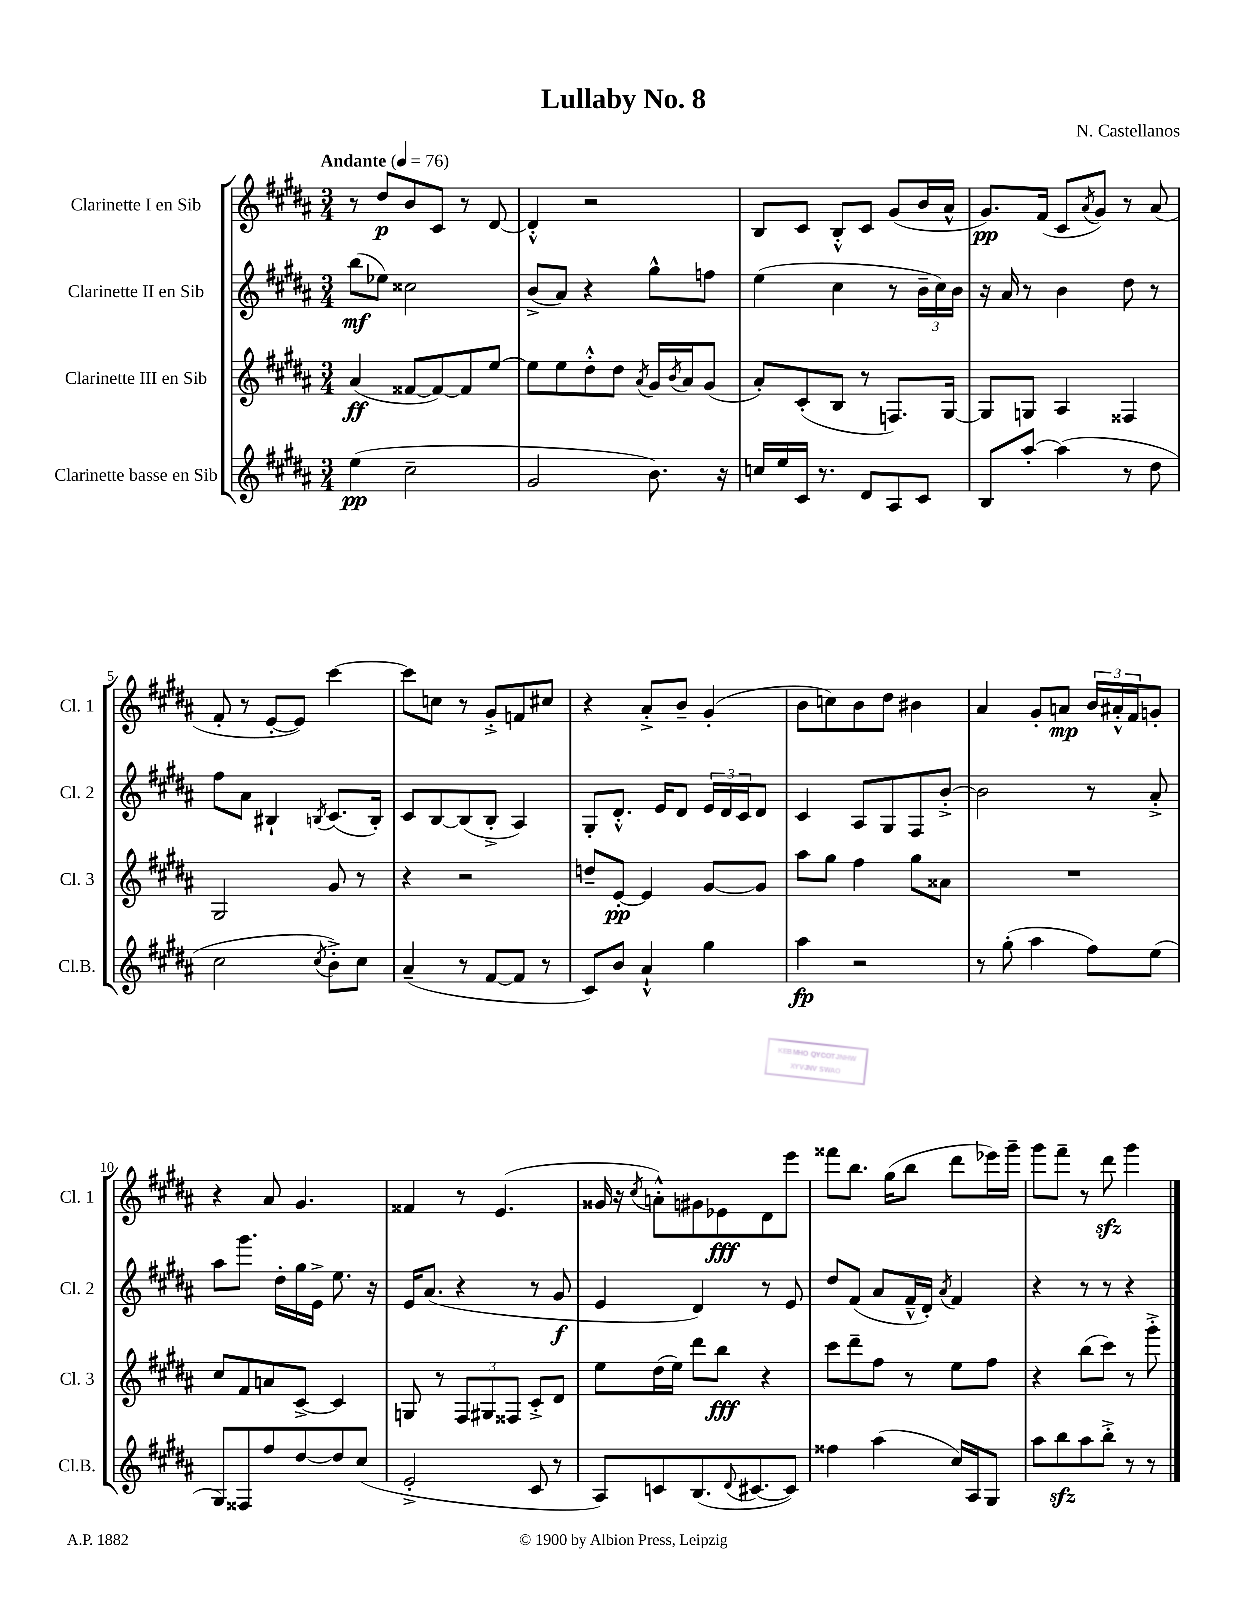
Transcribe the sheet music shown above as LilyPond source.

\header { title = "Lullaby No. 8" composer = "N. Castellanos" }
<<
\new StaffGroup <<
\new Staff = "s0" \with { instrumentName = "Clarinette I en Sib" shortInstrumentName = "Cl. 1" } {
    \clef treble \key b \major \numericTimeSignature \time 3/4 \tempo "Andante" 4 = 76
    r8 dis''8\p b'8 cis'8 r8 dis'8~ |
    dis'4-.-^ r2 |
    b8 cis'8 b8-.-^ cis'8 gis'8( b'16 ais'16-^ |
    gis'8.\pp) fis'16( cis'8 \acciaccatura { ais'8 } gis'8) r8 ais'8( |
    fis'8-. r8 e'8~-. e'8) cis'''4~ |
    cis'''8 c''8 r8 gis'8-.-> f'8 cis''8 |
    r4 ais'8-.-> b'8-- gis'4-.( |
    b'8 c''8) b'8 dis''8 bis'4 |
    ais'4 gis'8-. a'8\mp \tuplet 3/2 { b'16 ais'16-.-^ fis'16 } g'8-. |
    r4 ais'8 gis'4. |
    fisis'4 r8 e'4.( |
    gisis'16 r16 \acciaccatura { cis''8 } a'8-.-^) gis'8 ees'8\fff dis'8 e'''8 |
    fisis'''8 b''8. gis''16( b''8 dis'''8 ees'''16) gis'''16-- |
    gis'''8 fis'''8-- r8 dis'''8\sfz gis'''4 \bar "|." |
}
\new Staff = "s1" \with { instrumentName = "Clarinette II en Sib" shortInstrumentName = "Cl. 2" } {
    \clef treble \key b \major \numericTimeSignature \time 3/4
    b''8\mf( ees''8) cisis''2 |
    b'8->( ais'8) r4 gis''8-^ f''8 |
    e''4( cis''4 r8 \tuplet 3/2 { b'16-- cis''16) b'16 } |
    r16 ais'16 r8 b'4 dis''8 r8 |
    fis''8 ais'8 bis4-! \acciaccatura { b8 } cis'8.( b16-.) |
    cis'8 b8~ b8( b8-.-> ais4) |
    gis8-. dis'8.-.-^ e'16 dis'8 \tuplet 3/2 { e'16 dis'16 cis'16 } dis'8 |
    cis'4 ais8 gis8 fis8 b'8~-.-> |
    b'2 r8 ais'8-.-> |
    ais''8 gis'''8. dis''16-. gis''16 e'16-> e''8. r16 |
    e'16 ais'8.( r4 r8 gis'8\f |
    e'4 dis'4) r8 e'8 |
    dis''8 fis'8( ais'8 fis'16---^ dis'16-.) \acciaccatura { ais'8 } fis'4 |
    r4 r8 r8 r4 \bar "|." |
}
\new Staff = "s2" \with { instrumentName = "Clarinette III en Sib" shortInstrumentName = "Cl. 3" } {
    \clef treble \key b \major \numericTimeSignature \time 3/4
    ais'4\ff( fisis'8~ fisis'8~) fisis'8 e''8~ |
    e''8 e''8 dis''8-.-^ dis''8 \acciaccatura { ais'8 } gis'16 \acciaccatura { b'8 } ais'16 gis'8( |
    ais'8-.) cis'8-.( b8 r8 f8.) gis16~ |
    gis8 g8 ais4 fisis4 |
    gis2 gis'8 r8 |
    r4 r2 |
    d''8-- e'8~-.\pp e'4 gis'8~ gis'8 |
    ais''8 gis''8 fis''4 gis''8 aisis'8 |
    R2. |
    cis''8 fis'8 a'8 cis'8~-> cis'4 |
    g8 r8 \tuplet 3/2 { fis8 gis8 fisis8 } cis'8-.-> dis'8 |
    e''8 dis''16( e''16) dis'''8 b''8\fff r4 |
    cis'''8 dis'''8-- fis''8 r8 e''8 fis''8 |
    r4 b''8( cis'''8) r8 gis'''8-.-> \bar "|." |
}
\new Staff = "s3" \with { instrumentName = "Clarinette basse en Sib" shortInstrumentName = "Cl.B." } {
    \clef treble \key b \major \numericTimeSignature \time 3/4
    e''4\pp( cis''2-- |
    gis'2 b'8.) r16 |
    c''16 e''16 cis'16 r8. dis'8 ais8 cis'8 |
    b8 ais''8~-. ais''4( r8 dis''8 |
    cis''2 \acciaccatura { cis''8 } b'8-.->) cis''8 |
    ais'4--( r8 fis'8~ fis'8 r8 |
    cis'8) b'8 ais'4-!-^ gis''4 |
    ais''4\fp r2 |
    r8 gis''8-.( ais''4 fis''8) e''8( |
    gis8) fisis8 fis''8 dis''8~ dis''8 cis''8( |
    e'2-.-> cis'8 r8 |
    ais8) c'8 b8.( \appoggiatura { dis'8 } cis'8.~ cis'8) |
    fisis''4 ais''4( cis''16) ais16 gis8 |
    ais''8 b''8\sfz ais''8 b''8-.-> r8 r8 \bar "|." |
}
>>
>>
